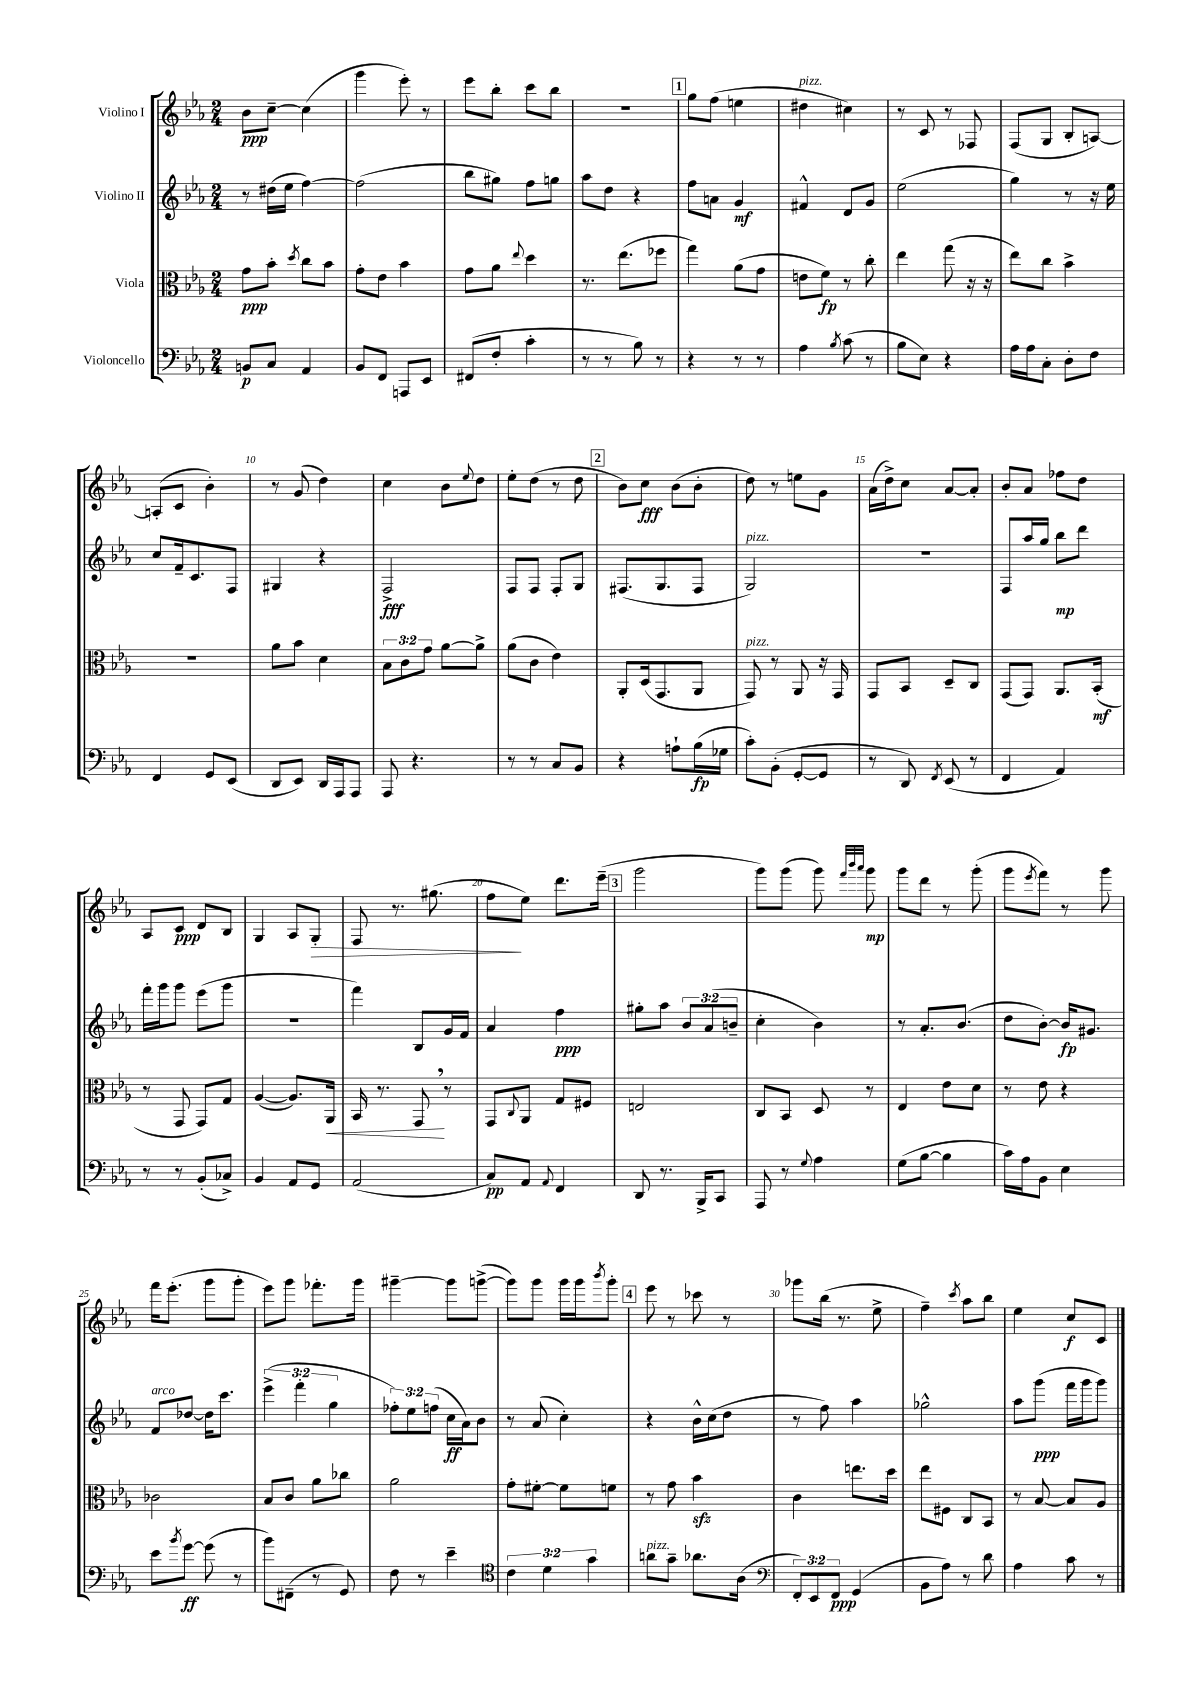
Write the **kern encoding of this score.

**kern	**kern	**kern	**kern
*staff4	*staff3	*staff2	*staff1
*clefF4	*clefC3	*clefG2	*clefG2
*k[b-e-a-]	*k[b-e-a-]	*k[b-e-a-]	*k[b-e-a-]
*M2/4	*M2/4	*M2/4	*M2/4
8BB	8g	8r	8b-
8C	8b-'	(16dd#	[8cc~
.	.	16ee-	.
.	8qdd	.	.
4AA-	8cc	[4ff)	(4cc]
.	8b-	.	.
=	=	=	=
8BB-	8g'	(2ff]	4ggg
8FF	8e-	.	.
8AAA	4b-	.	8eee-')
8EE-	.	.	8r
=	=	=	=
(8FF#	8g	8bb-	8eee-
8F'	8a-	8gg#)	8bb-'
.	8qqee-	.	.
4c'	4dd	8ff	8ccc
.	.	8gg	8bb-
=	=	=	=
8r	8.r	8aa-	2r
8r	.	8dd	.
.	(8.ee-	.	.
8B-)	.	4r	.
8r	8ff-	.	.
=	=	=	=
4r	4gg)	8ff	8gg
.	.	8a	(8ff
8r	(8a-	4g	4ee
8r	8g	.	.
=	=	=	=
4A-	8e	4f#^^	4dd#
.	8f)	.	.
8qB-	.	.	.
(8c	8r	8d	4cc#)
8r	8cc'	8g	.
=	=	=	=
8B-	4ee-	(2ee-	8r
8E-)	.	.	8c
4r	(8gg	.	8r
.	16r	.	8F-
.	16r	.	.
=	=	=	=
16A-	8ee-)	4gg)	(8F
16A-	.	.	.
8C'	8cc	.	8G
8D'	4b-^	8r	8B-'
8F	.	16r	[8A)
.	.	16ee-	.
=	=	=	=
4FF	2r	8cc	(8A']
.	.	16f~	8c
.	.	8.c	.
8GG	.	.	4b-')
(8EE-	.	8F	.
=	=	=	=
8DD	8a-	4G#	8r
8EE-)	8b-	.	(8g
16DD	4d	4r	4dd)
16AAA-	.	.	.
8AAA-	.	.	.
=	=	=	=
8AAA-	12B-	2F^	4cc
.	12c	.	.
4.r	.	.	.
.	12g	.	.
.	[8a-	.	8b-
.	.	.	8qqee-
.	8a-^]	.	8dd
=	=	=	=
8r	(8a-	8F	8ee-'
8r	8c	8F	(8dd
8C	4e-)	8F'	8r
8BB-	.	8G	8dd
=	=	=	=
4r	8AA-'	(8.F#	8b-)
.	(16D	.	8cc
.	8.GG	8.G	.
8A`	.	.	(8b-
(16B-	8AA-	8F#	8b-'
16G-	.	.	.
=	=	=	=
8c')	8GG)	2G)	8dd)
(8BB-'	8r	.	8r
[8GG'	8AA-	.	8ee
8GG]	16r	.	8g
.	16GG	.	.
=	=	=	=
8r	8GG	2r	(16a-
.	.	.	16dd^)
8DD)	8BB-	.	8cc
8qFF	.	.	.
(8EE-	8D~	.	[8a-
8r	8C	.	8a-']
=	=	=	=
4FF	(8GG	8F	8b-'
.	8GG)	16aa-	8a-
.	.	16gg	.
4AA-)	8.AA-	8bb-	8ff-
.	.	8ddd	8dd
.	(16BB-'	.	.
=	=	=	=
8r	8r	16fff'	8A-
.	.	16ggg	.
8r	8GG	8ggg	8c
(8BB-'	8GG)	(8eee-	8d
8C-^)	8G	8ggg	8B-
=	=	=	=
4BB-	([4A-	2r	4G
8AA-	8.A-])	.	8A-
8GG	.	.	8G'
.	16AA-	.	.
=	=	=	=
(2AA-	16BB-	4fff)	8F
.	8.r	.	.
.	.	.	8.r
.	8GG	8B-	.
.	.	.	(8.gg#
.	8r	16g	.
.	.	16f	.
=	=	=	=
8C)	8GG	4a-	8ff
.	8qqC	.	.
8AA-	8AA-	.	8ee-)
8qqAA-	.	.	.
4FF	8G	4ff	8.ddd
.	8F#	.	.
.	.	.	(16eee-~
=	=	=	=
8DD	2E	8gg#'	2ggg
8.r	.	8aa-	.
.	.	12b-	.
16BBB-^	.	.	.
.	.	(12a-	.
8CC	.	.	.
.	.	12b~	.
=	=	=	=
8AAA-	8C	4cc'	8ggg)
8r	8BB-	.	(8ggg
8qqG	.	.	.
4A-	8D	4b-)	8ggg)
.	.	.	32qqfff
.	.	.	32qqbbb-
.	.	.	32qqaaa-
.	8r	.	8ggg
=	=	=	=
(8G	4E-	8r	8ggg
[8B-	.	8.a-'	8ddd
4B-]	8e-	.	8r
.	.	(8.b-	.
.	8d	.	(8ggg'
=	=	=	=
16c)	8r	8dd	8ggg
16A-	.	.	.
.	.	.	8qeee-
8BB-	8e-	[8b-')	8fff)
4E-	4r	16b-]	8r
.	.	8.g#	.
.	.	.	8ggg
=	=	=	=
8e-	2c-	8f	16fff
.	.	.	(8.eee-'
8qb-	.	.	.
[8g	.	[8dd-	.
(8g]	.	16dd-]	8ggg
.	.	8.ccc	.
8r	.	.	8ggg'
=	=	=	=
8b-)	8B-	(6eee-^	8eee-)
(8FF#~	8c	.	8ggg
.	.	6fff'	.
8r	8a-	.	8.fff-'
.	.	6gg	.
8GG)	8cc-	.	.
.	.	.	16ggg
=	=	=	=
8F	2a-	12ff-')	[4ggg#~
.	.	12ee-	.
8r	.	.	.
.	.	(12ff	.
4e-~	.	16cc	8ggg#]
.	.	16a-)	.
.	.	8b-	([8ggg^
=	=	=	=
*clefC4	*	*	*
6c	8g'	8r	8ggg])
.	[8f#'	(8a-	8ggg
6d	.	.	.
.	8f#]	4cc')	16ggg
.	.	.	16ggg
6g	.	.	.
.	.	.	8qbbb-
.	8f	.	8ggg'
=	=	=	=
8a	8r	4r	8eee-
8g~	8g	.	8r
8.a-	4b-	16b-^^	8ccc-
.	.	(16cc	.
.	.	8dd	8r
(16A-	.	.	.
=	=	=	=
*clefF4	*	*	*
12FF')	4c	8r	8ggg-
12EE-	.	.	.
.	.	8ff)	(16bb-
12FF	.	.	.
.	.	.	8.r
(4GG	8.ee	4aa-	.
.	.	.	8ee-^
.	16dd	.	.
=	=	=	=
8BB-	8ee-	2gg-^^	4ff~)
8A-)	8F#	.	.
.	.	.	8qccc
8r	8C	.	8aa-
8d	8BB-	.	8bb-
=	=	=	=
4A-	8r	8aa-	4ee-
.	[8B-	(8ggg	.
8c	8B-]	16fff	8cc
.	.	16ggg	.
8r	8A-	8ggg)	8c
==	==	==	==
*-	*-	*-	*-
